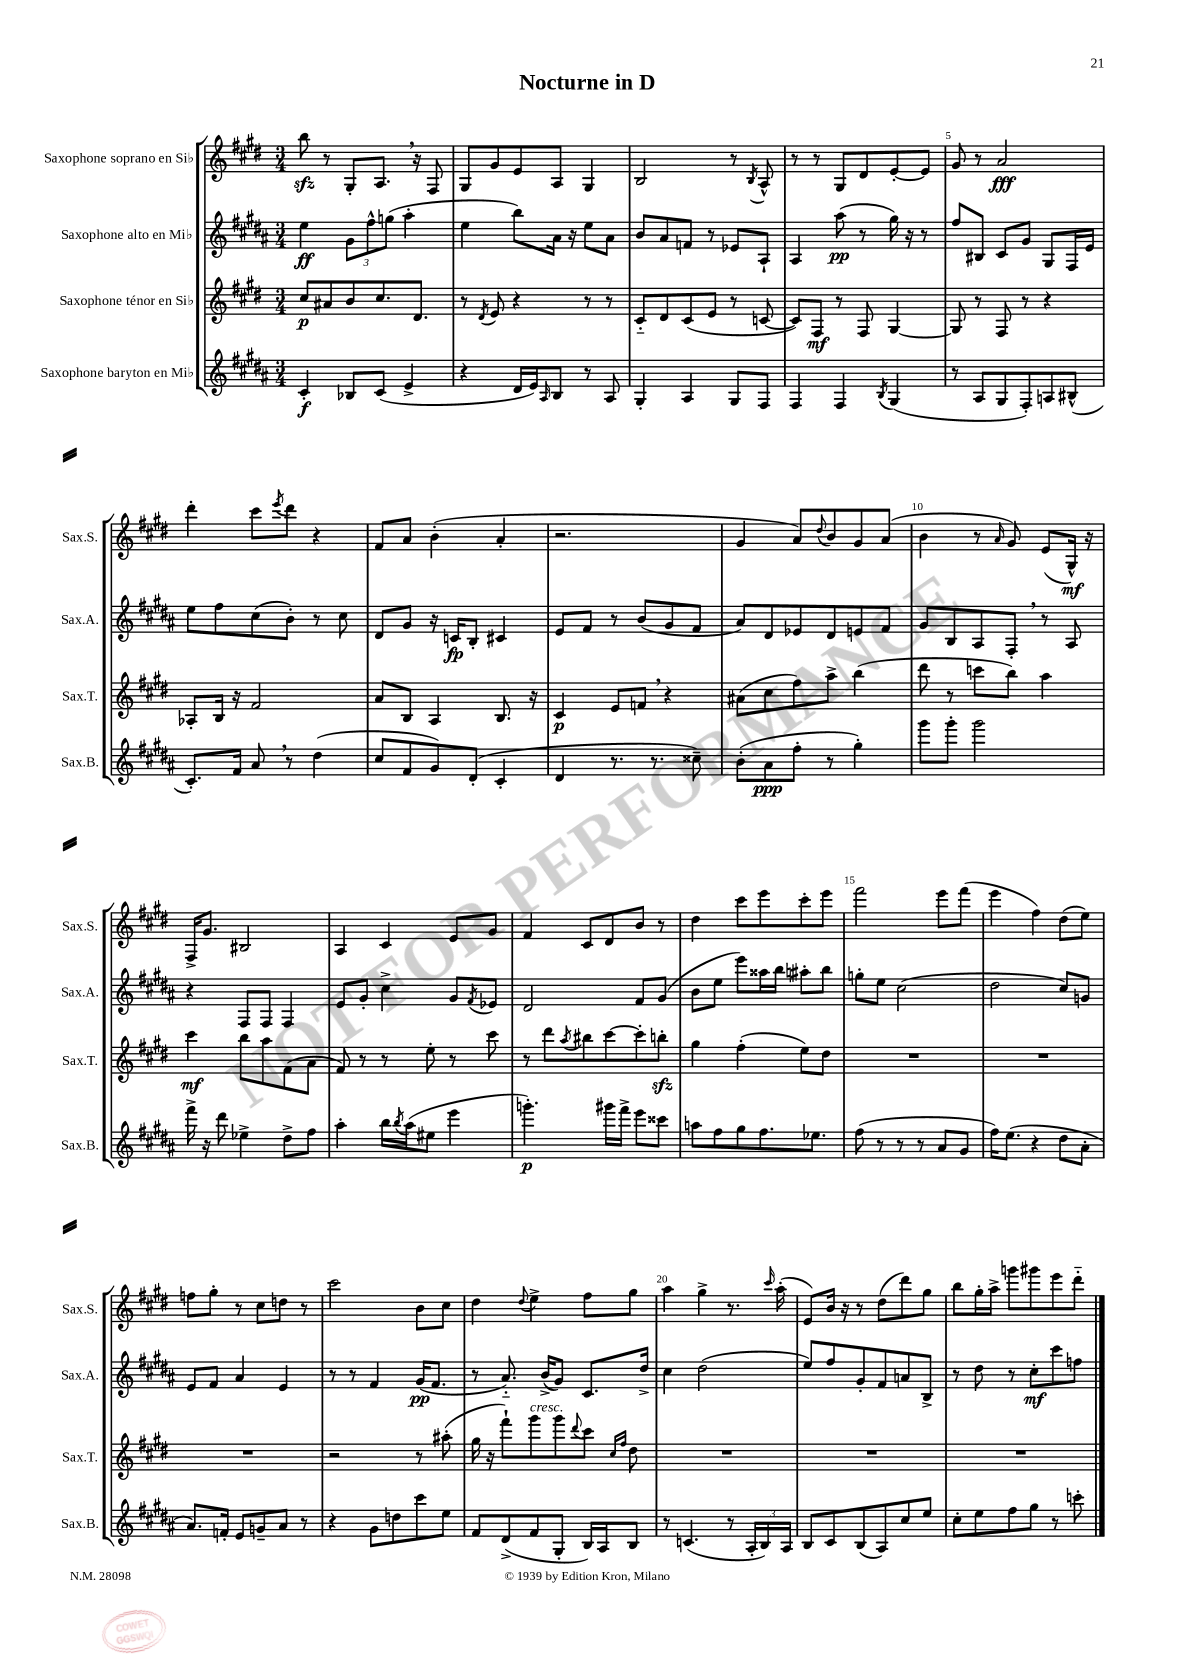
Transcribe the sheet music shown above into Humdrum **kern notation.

**kern	**dynam	**kern	**dynam	**kern	**dynam	**kern	**dynam
*part4	*part4	*part3	*part3	*part2	*part2	*part1	*part1
*staff4	*staff4	*staff3	*staff3	*staff2	*staff2	*staff1	*staff1
*I"Saxophone baryton en Mi♭	*	*I"Saxophone ténor en Si♭	*	*I"Saxophone alto en Mi♭	*	*I"Saxophone soprano en Si♭	*
*I'Sax.B.	*	*I'Sax.T.	*	*I'Sax.A.	*	*I'Sax.S.	*
*clefG2	*	*clefG2	*	*clefG2	*	*clefG2	*
*k[f#c#g#d#a#]	*	*k[f#c#g#d#]	*	*k[f#c#g#d#a#]	*	*k[f#c#g#d#]	*
*M3/4	*	*M3/4	*	*M3/4	*	*M3/4	*
=1	=1	=1	=1	=1	=1	=1	=1
4c#'/	f	8cc#/L	p	4ee\	ff	8bbzz\	.
.	.	8a#X/	.	.	.	8r	.
8B-X/L	.	8b/	.	12g#\L	.	8G#'/L	.
.	.	.	.	12ff#^^\	.	.	.
(8c#/J	.	8.cc#/	.	.	.	8.A,/J	.
.	.	.	.	(12ggn\J	.	.	.
4e^/	.	.	.	4aa#'\	.	.	.
.	.	8.d#/J	.	.	.	16r	.
.	.	.	.	.	.	8F#/	.
=2	=2	=2	=2	=2	=2	=2	=2
4r	.	8r	.	4ee\	.	8G#/L	.
.	.	8qd#/	.	.	.	.	.
.	.	8e/	.	.	.	8g#/	.
16d#/LL	.	4r	.	8bb\L)	.	8e/	.
16e/J)	.	.	.	.	.	.	.
16qqA#/	.	.	.	.	.	.	.
8B/J	.	.	.	16a#\Jk	.	8A/J	.
.	.	.	.	16r	.	.	.
8r	.	8r	.	8ee\L	.	4G#/	.
8A#/	.	8r	.	8a#\J	.	.	.
=3	=3	=3	=3	=3	=3	=3	=3
4G#'/	.	8c#/L	.	8b/L	.	2B/	.
.	.	8d#/	.	8a#/	.	.	.
4A#/	.	(8c#/	.	8fn/J	.	.	.
.	.	8e/J	.	8r	.	.	.
8G#/L	.	8r	.	8e-X/L	.	8r	.
.	.	.	.	.	.	8qB/	.
8F#/J	.	[8cn/	.	8A#`/J	.	8A^^/	.
=4	=4	=4	=4	=4	=4	=4	=4
4F#/	.	8c/L])	.	4A#/	.	8r	.
.	.	8F#/J	mf	.	.	8r	.
4F#/	.	8r	.	(8aa#\	pp	8G#/L	.
.	.	8F#/	.	8r	.	8d#/	.
8qB/	.	.	.	.	.	.	.
(4G#/	.	[4G#/	.	16gg#\)	.	[8e'/	.
.	.	.	.	16r	.	.	.
.	.	.	.	8r	.	8e/J]	.
=5	=5	=5	=5	=5	=5	=5	=5
8r	.	8G#/]	.	8ff#/L	.	8g#/	.
8A#/L	.	8r	.	8B#X/J	.	8r	.
8G#/	.	8F#/	.	8c#/L	.	2a/	fff
8F#'/)	.	8r	.	8g#/J	.	.	.
8An/	.	4r	.	8G#/L	.	.	.
(8B#X^^/J	.	.	.	16F#/L	.	.	.
.	.	.	.	16e/JJ	.	.	.
!!LO:LB:g=z
=6	=6	=6	=6	=6	=6	=6	=6
8.c#'/L)	.	8A-X'/L	.	8ee\L	.	4ddd#'\	.
.	.	16B/Jk	.	8ff#\	.	.	.
16f#/Jk	.	16r	.	.	.	.	.
8a#,/	.	2f#/	.	(8cc#\	.	8ccc#\L	.
.	.	.	.	.	.	8qeee/	.
8r	.	.	.	8b'\J)	.	8ddd#\J	.
(4dd#\	.	.	.	8r	.	4r	.
.	.	.	.	8cc#\	.	.	.
=7	=7	=7	=7	=7	=7	=7	=7
8cc#/L	.	8a/L	.	8d#/L	.	8f#/L	.
8f#/	.	8B/J	.	8g#/J	.	8a/J	.
8g#/)	.	4A/	.	16r	.	(4b'\	.
.	.	.	.	16cn/KL	fp	.	.
(8d#'/J	.	.	.	8B'/J	.	.	.
4c#'/	.	8.B/	.	4c#X/	.	4a'/	.
.	.	16r	.	.	.	.	.
=8	=8	=8	=8	=8	=8	=8	=8
4d#/	.	4c#/	p	8e/L	.	2.r	.
.	.	.	.	8f#/J	.	.	.
8.r	.	8e/L	.	8r	.	.	.
.	.	8fn,/J	.	(8b/L	.	.	.
8.r	.	.	.	.	.	.	.
.	.	4r	.	8g#/	.	.	.
8cc##X~\)	.	.	.	8f#/J	.	.	.
=9	=9	=9	=9	=9	=9	=9	=9
(8b'\L	.	(8a#X\L	.	8a#/L)	.	4g#/	.
8a#\	ppp	8cc#\	.	8d#/	.	.	.
8ff#'\J	.	8ff#\)	.	8e-X/	.	8a/L)	.
.	.	.	.	.	.	8qqdd#/	.
8r	.	8aa^\J	.	8d#/	.	8b/	.
4gg#'\)	.	(4bb\	.	8en/	.	8g#/	.
.	.	.	.	8f#/J	.	(8a/J	.
=10	=10	=10	=10	=10	=10	=10	=10
8ggg#\L	.	8ddd#\	.	8g#/L	.	4b\	.
8ggg#'\J	.	8r	.	8B/	.	.	.
2ggg#\	.	8cccn\L	.	8A#/	.	8r	.
.	.	.	.	.	.	16qqa/	.
.	.	8bb\J)	.	8F#',/J	.	8g#/)	.
.	.	4aa\	.	8r	.	(8e/L	.
.	.	.	.	8A#/	.	16G#^^/Jk)	mf
.	.	.	.	.	.	16r	.
!!LO:LB:g=z
=11	=11	=11	=11	=11	=11	=11	=11
16fff#^\	.	4ccc#\	mf	4r	.	16F#^/KL	.
16r	.	.	.	.	.	8.g#/J	.
8ddd#\	.	.	.	.	.	.	.
4ee-X^\	.	8bb\L	.	8F#/L	.	2B#X/	.
.	.	8aa\	.	8F#/J	.	.	.
8dd#^\L	.	(8f#\	.	4F#/	.	.	.
8ff#\J	.	8a\J	.	.	.	.	.
=12	=12	=12	=12	=12	=12	=12	=12
4aa#'\	.	8f#/)	.	8e/L	.	4A/	.
.	.	8r	.	8g#'/J	.	.	.
16bb\LL	.	8r	.	4cc#^\	.	4c#/	.
8qbb/	.	.	.	.	.	.	.
(16aa#\J	.	.	.	.	.	.	.
8ee#X\J	.	8ee'\	.	.	.	.	.
4eee\	.	8r	.	8g#/L	.	8e/L	.
.	.	.	.	8qf#/	.	.	.
.	.	8ccc#\	.	8e-X/J	.	8g#/J	.
=13	=13	=13	=13	=13	=13	=13	=13
4.gggn'\)	p	8r	.	2d#/	.	4f#/	.
.	.	8ddd#\L	.	.	.	.	.
.	.	8qaa/	.	.	.	.	.
.	.	8bb#X\	.	.	.	8c#/L	.
16ggg#X\LL	.	[8ccc#\	.	.	.	8d#/	.
16fff#^\JJ	.	.	.	.	.	.	.
8eee\L	.	8ccc#'\]	.	8f#/L	.	8b/J	.
8ccc##X\J	.	8bbnzz'\J	.	(8g#/J	.	8r	.
=14	=14	=14	=14	=14	=14	=14	=14
8aan\L	.	4gg#\	.	8b\L	.	4dd#\	.
8ff#\	.	.	.	8ee\J	.	.	.
8gg#\	.	(4ff#'\	.	8eee\L)	.	8ccc#\L	.
8.ff#\	.	.	.	16aa##X\L	.	8eee\	.
.	.	.	.	16bb\JJ	.	.	.
.	.	8ee\L)	.	8aa#X'\L	.	8ccc#'\	.
8.ee-X\J	.	.	.	.	.	.	.
.	.	8dd#\J	.	8bb\J	.	8eee\J	.
=15	=15	=15	=15	=15	=15	=15	=15
(8ff#\	.	2.r	.	8ggn'\L	.	2fff#\	.
8r	.	.	.	8ee\J	.	.	.
8r	.	.	.	(2cc#\	.	.	.
8r	.	.	.	.	.	.	.
8a#/L	.	.	.	.	.	8eee\L	.
8g#/J	.	.	.	.	.	(8fff#\J	.
=16	=16	=16	=16	=16	=16	=16	=16
16ff#\KL)	.	2.r	.	2dd#\	.	4eee\	.
(8.ee\J	.	.	.	.	.	.	.
4r	.	.	.	.	.	4ff#\)	.
8dd#\L	.	.	.	8cc#/L)	.	(8dd#\L	.
8a#'\J	.	.	.	8gn/J	.	8ee\J)	.
!!LO:LB:g=z
=17	=17	=17	=17	=17	=17	=17	=17
8.a#/L)	.	2.r	.	8e/L	.	8ffn\L	.
.	.	.	.	8f#/J	.	8gg#'\J	.
16fn'/Jk	.	.	.	.	.	.	.
8e/L	.	.	.	4a#/	.	8r	.
8gn~/	.	.	.	.	.	8cc#\L	.
8a#/J	.	.	.	4e/	.	8ddn\J	.
8r	.	.	.	.	.	8r	.
=18	=18	=18	=18	=18	=18	=18	=18
4r	.	2r	.	8r	.	2ccc#\	.
.	.	.	.	8r	.	.	.
8g#\L	.	.	.	4f#/	.	.	.
8ddn\	.	.	.	.	.	.	.
8ccc#\	.	8r	.	(16g#/KL	pp	8b\L	.
.	.	.	.	8.f#/J	.	.	.
8ee\J	.	(8aa#X'\	.	.	.	8cc#\J	.
=19	=19	=19	=19	=19	=19	=19	=19
8f#/L	.	16gg#\	.	8r	.	4dd#\	.
.	.	16r	.	.	.	.	.
(8d#^/	.	8fff#`\L)	.	8.a#/)	.	.	.
.	.	.	.	.	.	8qqdd#/	.
!	!	!LO:TX:a:i:t=cresc.	!	!	!	!	!
8f#/	.	8ggg#\	.	.	.	4ee^\	.
.	.	.	.	(16b^/KL	.	.	.
8G#'/J	.	8ggg#\	.	8g#/J)	.	.	.
.	.	8qqddd#/	.	.	.	.	.
16B/LL)	.	8ccc#\J	.	8.c#/L	.	8ff#\L	.
16A#/J	.	.	.	.	.	.	.
.	.	16qqcc#/LL	.	.	.	.	.
.	.	16qqff#/JJ	.	.	.	.	.
8B/J	.	8dd#\	.	.	.	8gg#\J	.
.	.	.	.	16dd#^/Jk	.	.	.
=20	=20	=20	=20	=20	=20	=20	=20
8r	.	2.r	.	4cc#\	.	4aa\	.
(4.cn/	.	.	.	.	.	.	.
.	.	.	.	(2dd#\	.	4gg#^\	.
8r	.	.	.	.	.	8.r	.
24A#'/LL	.	.	.	.	.	.	.
24B/)	.	.	.	.	.	.	.
.	.	.	.	.	.	16qqccc#/	.
.	.	.	.	.	.	(16aa'\	.
24A#/JJ	.	.	.	.	.	.	.
=21	=21	=21	=21	=21	=21	=21	=21
8B/L	.	2.r	.	8ee/L)	.	8e/L)	.
8c#/	.	.	.	8ff#/	.	16b/Jk	.
.	.	.	.	.	.	16r	.
(8B/	.	.	.	8g#'/	.	8r	.
8A#/)	.	.	.	8f#/	.	(8dd#\L	.
8cc#/	.	.	.	8an/	.	8ddd#\)	.
8ee/J	.	.	.	8B^/J	.	8gg#\J	.
=22	=22	=22	=22	=22	=22	=22	=22
8cc#'\L	.	2.r	.	8r	.	8bb\L	.
8ee\	.	.	.	8dd#\	.	16gg#'\L	.
.	.	.	.	.	.	16aa^\JJ	.
8ff#\	.	.	.	8r	.	8gggn\L	.
8gg#\J	.	.	.	8cc#'\L	mf	8ggg#X\	.
8r	.	.	.	8ccc#\	.	8eee\	.
8cccn'\	.	.	.	8ffn\J	.	8ddd#\J	.
==	==	==	==	==	==	==	==
*-	*-	*-	*-	*-	*-	*-	*-
